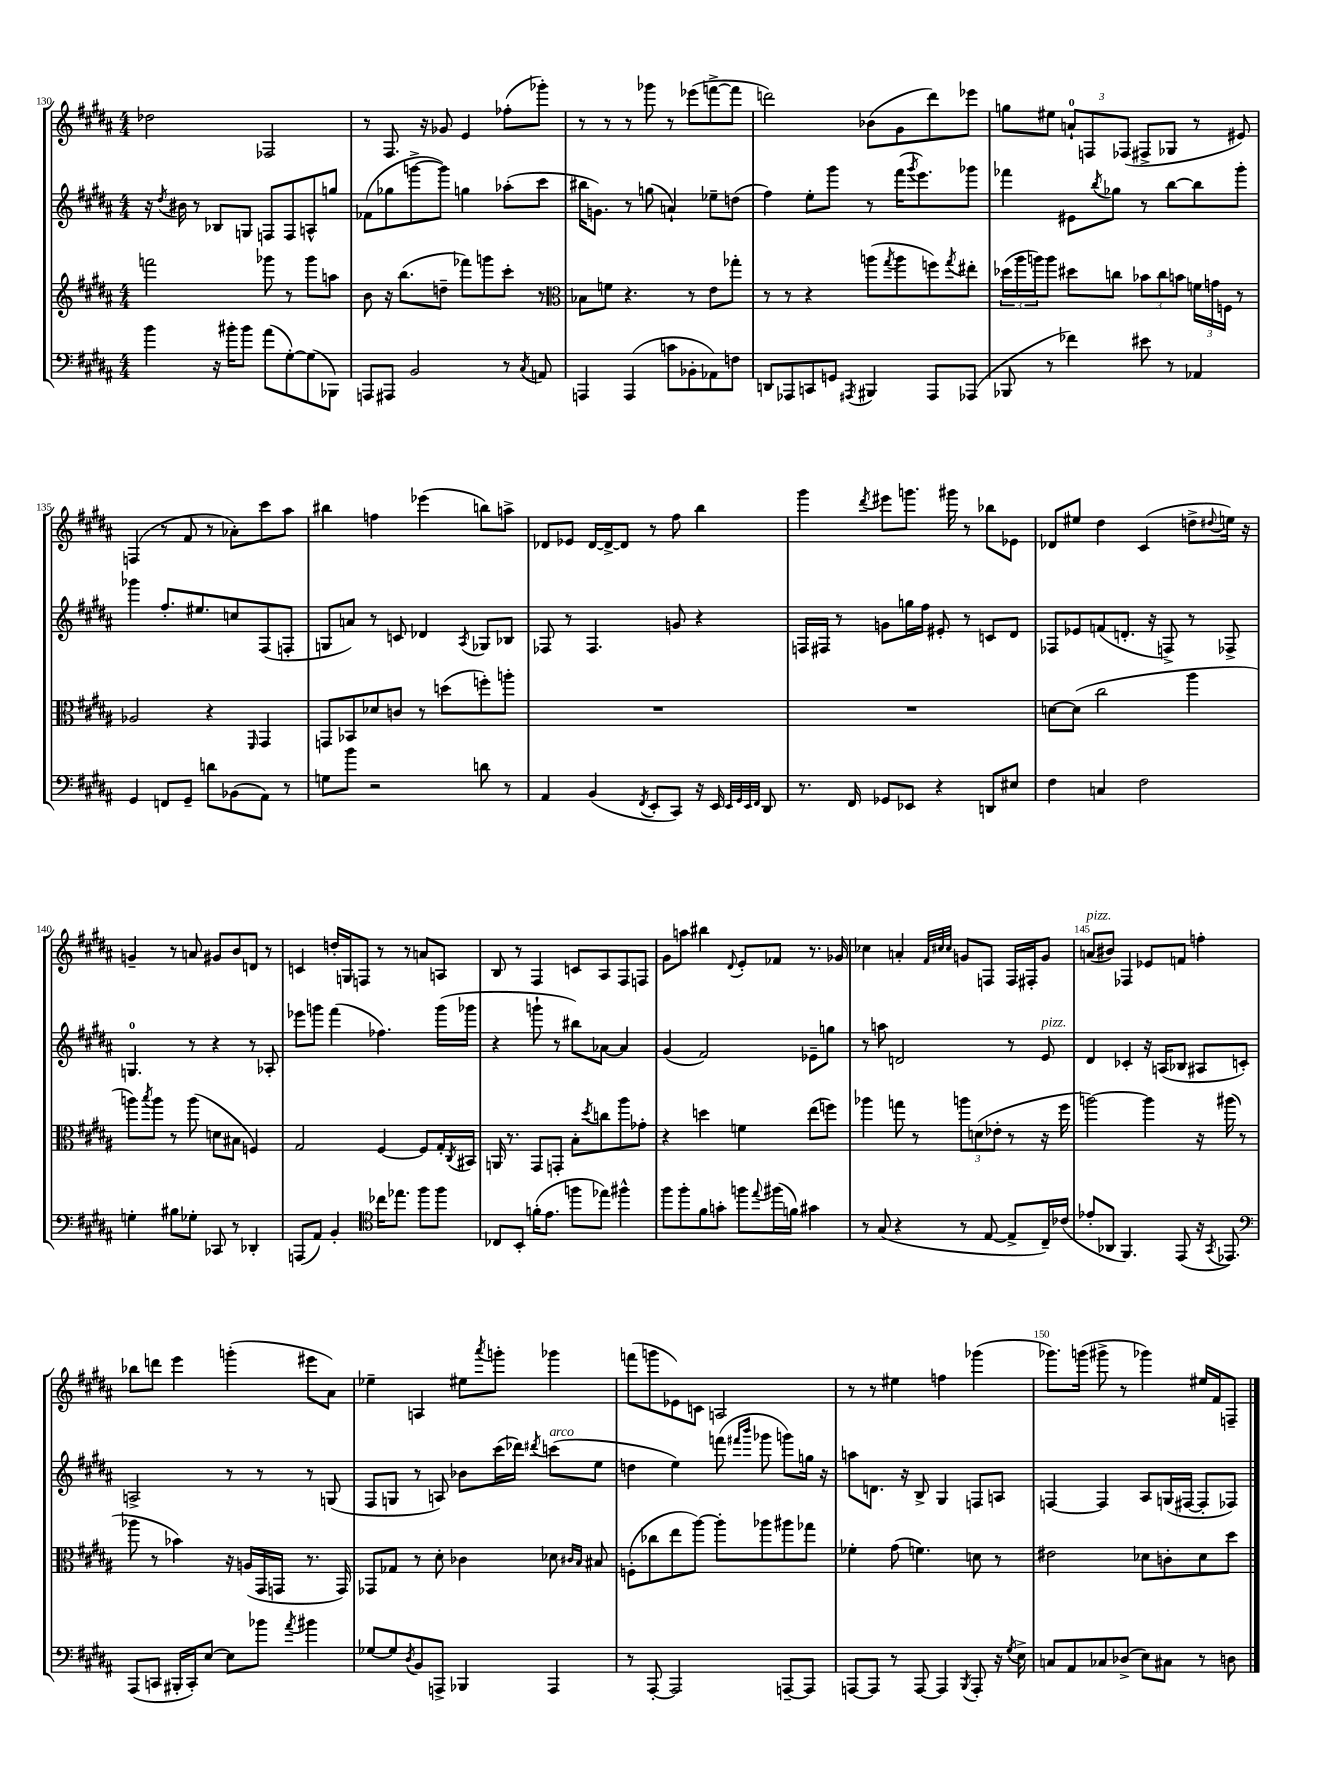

**kern	**kern	**kern	**kern
*part4	*part3	*part2	*part1
*staff4	*staff3	*staff2	*staff1
*clefF4	*clefG2	*clefG2	*clefG2
*k[f#c#g#d#a#]	*k[f#c#g#d#a#]	*k[f#c#g#d#a#]	*k[f#c#g#d#a#]
*M4/4	*M4/4	*M4/4	*M4/4
=130	=130	=130	=130
4b\	2fffn\	16r	2dd-X\
.	.	8qdd#/	.
.	.	16b#X\	.
.	.	8r	.
16r	.	8B-X/L	.
16b#X'\KL	.	.	.
8b#\J	.	8Gn/J	.
(8a#\L	8ggg-X\	8Fn/L	2F-X/
[8G#'\)	8r	8F/	.
(8G#\]	8ggg-\L	8An^^/	.
8BBB-X\J)	8aan\J	8ggn/J	.
=131	=131	=131	=131
8AAAn/L	8b\	(8f-X\L	8r
8AAA#X/J	16r	8gg-X\	8.F#/
.	(8.bb\L	.	.
2BB/	.	[8gggn^\	.
.	.	.	16r
.	8ddn~\J	8ggg\J])	8g-X/
.	8fff-X\L)	4ggn\	4e/
.	8gggn\	.	.
8r	8ccc#'\J	(8aa-X'\L	(8ff-X'\L
8qC#/	.	.	.
8AAn/	8r	8ccc#\J	8ggg-X'\J)
=132	=132	=132	=132
*	*clefC3	*	*
4AAAn/	8B-X\L	16bb#X\KL	8r
.	.	8.gn\J)	.
.	8fn\J	.	8r
(4AAA/	4.r	8r	8r
.	.	(8ggn\	8ggg-X\
8cn\L	.	4an`/)	8r
8BB-X'\	8r	.	(8eee-X\L
8AA-X\)	8e\L	8ee-X~\L	[8fffn^\
8Fn\J	8gg-X'\J	(8ddn\J	8fff\J]
=133	=133	=133	=133
8DDn/L	8r	4ff#\)	2dddn\)
8AAA-X/	8r	.	.
8CCn/	4r	8ee'\L	.
8GGn/J	.	8ggg#\J	.
8qAAA#X/	.	.	.
4BBB#X/	(8aan\L	8r	(8b-X\L
.	8qgg#/	.	.
.	8aa\	(16fff#\KL	8g#\
.	.	8qggg#/	.
.	.	8.eee\)	.
8AAA#/L	8ffn\)	.	8ddd\)
.	8qgg#/	.	.
(8AAA-X/J	8ee#X'\J	8ggg-X\J	8eee-X\J
=134	=134	=134	=134
8BBB-X/	(24dd-X\LL	4fff-X\	8ggn\L
.	24aa#\	.	.
.	24aan\J)	.	.
8r	8aa\J	.	8ee#X\J
4f-X\)	8dd#X\L	8e#X\L	12an`/L
.	.	.	12Fn/
.	.	8qbb/	.
.	8ccn\J	8gg-X\J	.
.	.	.	(12F-X/J
8e#X\	12b-X\L	8r	8F#X^/L
.	12cc\	.	.
8r	.	[8bb\L	8G-X/J
.	12bn\J	.	.
4AA-X/	24fn\LL	8bb\]	8r
.	24gn\	.	.
.	24Fn\JJ	.	.
.	8r	8ggg#'\J	8e#X/)
!!LO:LB:g=z
=135	=135	=135	=135
4GG#/	2A-X/	4ggg-X\	(4Fn/
8FFn/L	.	8.ff#'/L	8r
8GG#~/J	.	.	8f#/
.	.	8.ee#X/	.
8dn\L	4r	.	8r
(8BB-X\	.	8ccn/	8a-X'\L)
.	16qqFF#/	.	.
8AA#\J)	4GG#/	(8F#/	8ccc#\
8r	.	8Fn'/J	8aa#\J
=136	=136	=136	=136
8Gn\L	8GGn/L	8Gn/L	4bb#X\
8b\J	8BB-X/	8an/J)	.
2r	8d-X/	8r	4ffn\
.	8cn/J	8cn/	.
.	8r	4d-X/	(4eee-X\
.	(8ddn\L	.	.
.	.	8qA#/	.
8dn\	8ffn'\)	8G-X/L	8bbn\L)
8r	8aan'\J	8B-X/J	8aan^\J
=137	=137	=137	=137
4AA#/	1r	8F-X/	8d-X/L
.	.	8r	8e-X/J
(4BB/	.	4.F-/	[16d-/LL
.	.	.	16d-^/J_
.	.	.	8d-/J]
8qFF#/	.	.	.
8EE'/L	.	.	8r
8CC#/J)	.	8gn/	8ff#\
16r	.	4r	4bb\
16EE/	.	.	.
32qqEE/LLL	.	.	.
32qqGG#/	.	.	.
32qqEE/	.	.	.
32qqFF#/JJJ	.	.	.
8DD#/	.	.	.
=138	=138	=138	=138
8.r	1r	16Fn/LL	4ggg#\
.	.	16F#X/JJ	.
.	.	8r	.
16FF#/	.	.	.
.	.	.	8qddd#/
8GG-X/L	.	8gn\L	8eee#X\L
8EE-X/J	.	16ggn\L	8.gggn\J
.	.	16ff#\JJ	.
4r	.	8e#X'/	.
.	.	.	16ggg#X\
.	.	8r	8r
8DDn/L	.	8cn/L	8bb-X\L
8E#X/J	.	8d#/J	8e-X\J
=139	=139	=139	=139
4F#\	[8dn\L	8F-X/L	8d-X/L
.	(8d\J]	8e-X/	8ee#X/J
4Cn/	2cc#\	(8fn/	4dd#\
.	.	8.dn'/J	.
2F#\	.	.	(4c#/
.	.	16r	.
.	.	8Fn^/)	.
.	4aa#\	8r	8ddn^\L
.	.	.	8qqdd#X/
.	.	8F-X^/	16een\Jk)
.	.	.	16r
!!LO:LB:g=z
=140	=140	=140	=140
4Gn'\	8aan\L)	4.Gn/	4gn~/
.	8qbb/	.	.
.	8aa\J	.	.
8B#X\L	8r	.	8r
8G-X'\J	(8aa\	8r	8an/
8CC-X/	8dn\L	4r	8g#X/L
8r	8B#X\J	.	8b/
4DD-X'/	4Fn/)	8r	8dn/J
.	.	8A-X'/	8r
=141	=141	=141	=141
(8AAAn/L	2G#/	8eee-X\L	4cn/
8AA#/J)	.	8gggn\J	.
4BB'/	.	(4fff#\	16ddn'/LL
.	.	.	16Gn/J
.	.	.	8Fn/J
*clefC4	*	*	*
16cc-X\KL	[4F#/	4.ff-X\)	8r
8.ee-X\J	.	.	.
.	.	.	8r
8ff#\L	8F#/L]	.	8an/L
8ff#\J	16G#'/L	(16ggg\LL	8An/J
.	8qC#/	.	.
.	16BB#X/JJ	16ggg-X\JJ	.
=142	=142	=142	=142
8C-X/L	16AAn/	4r	8B/
.	8.r	.	.
8BB'/J	.	.	8r
(16fn'\KL	8GG#/L	8gggn`\	4F#/
8.e\J	.	.	.
.	8GGn'/J	8r	.
8ffn\L	8B'\L	8bb#X\L)	8cn/L
.	8qdd#/	.	.
8ee-X\J)	8ccn\	[8a-X\J	8A#/
4ff#X^^\	8aa#\	4a-/]	8F#/
.	8g-X'\J	.	8Fn/J
=143	=143	=143	=143
8ff#\L	4r	(4g#/	8g#\L
8ff#'\	.	.	8aan\J
8f#\	4ddn\	2f#/)	4bb#X\
8gn'\J	.	.	.
.	.	.	8qqd#/
8ffn\L	4fn\	.	8e'/L
8qqee/	.	.	.
(16ff#X\L	.	.	8f-X/J
16fn\JJ)	.	.	.
4g#X\	(8ee\L	8e-X~\L	8.r
.	8ffn\J)	8ggn\J	.
.	.	.	16g-X/
=144	=144	=144	=144
8r	4aa-X\	8r	4cc-X\
(8G#/	.	8aan\	.
4r	8ggn\	2dn/	4an'/
.	8r	.	.
.	.	.	32qqf#/LLL
.	.	.	32qqcc#X/
.	.	.	32qqcc#/JJJ
8r	12aan\L	.	8gn/L
.	(12dn\	.	.
[8E/	.	.	8Fn/J
.	12e-X'\J	.	.
8E^/L]	8r	8r	16F/LL
.	.	.	16F#X'/J
!	!	!LO:TX:a:i:t=pizz.	!
16C#~/L)	16r	8e/	8g/J
(16c-X/JJ	16ff#\	.	.
=145	=145	=145	=145
!	!	!	!LO:TX:a:i:t=pizz.
8e-X'/L	[2aan\)	4d#/	(8an/L
8AA-X/J	.	.	8b#X/J)
4.FF#/)	.	4c-X'/	4F-X/
.	4aa\]	16r	8e-X/L
.	.	(16An/KL	.
(8EE/	.	8B-X/J	8fn/J
16r	16r	8A#X/L	4ffn'\
8qGG#/	.	.	.
8.EE-X/)	(16aa#X\	.	.
.	8r	8cn'/J)	.
!!LO:LB:g=z
=146	=146	=146	=146
*clefF4	*	*	*
(8AAA#/L	8aa-X\	2An^/	8bb-X\L
8CCn/J	8r	.	8dddn\J
16BBB#X'/LL	4b-X\)	.	4eee\
16CC'/J)	.	.	.
[8E/J	.	.	.
8E\L]	16r	8r	(4gggn'\
.	(16An/LL	.	.
8b-X\J	16GG#/	8r	.
.	16GGn/JJ	.	.
8qa#/	.	.	.
4b#X\	8.r	8r	8eee#X\L
.	.	(8Gn/	8a#\J)
.	16GG/)	.	.
=147	=147	=147	=147
[8G-X/L	8GG-X/L	8F#/L	4ee-X~\
8G-/]	8G-X/J	8Gn/J	.
8qD#/	.	.	.
8BB/	8r	8r	4An/
8AAAn^/J	8d#'\	8An/)	.
4BBB-X/	4c-X\	8b-X\L	8ee#X\L
.	.	.	8qaaa#/
.	.	(16ccc#\L	8gggn'\J
.	.	16ddd-X\JJ)	.
.	.	8qddd#X/	.
!	!	!LO:TX:a:i:t=arco	!
4AAA/	8d-X\	(8cccn\L	4ggg-X\
.	16qqc#X/LL	.	.
.	16qqB/JJ	.	.
.	8B#X/	8ee\J	.
=148	=148	=148	=148
8r	(8Fn'\L	4ddn\	(8fffn\L
[8AAA#'/	8cc-X\	.	8gggn\
2AAA#/]	8ee\	4ee\)	8e-X\)
.	[8aa#\J)	.	8cn\J
.	8aa#'\L]	(8fffn\	2An/
.	.	16qqfff#X/LL	.
.	.	16qqbbb/JJ	.
.	8aa-X\	8ggg-X\	.
[8AAAn~/L	8aa#X\	8gggn\L)	.
8AAA/J]	8gg-X\J	16ggn\Jk	.
.	.	16r	.
=149	=149	=149	=149
[8AAAn/L	4f-X'\	8aan\L	8r
8AAA/J]	.	8.dn\J	8r
8r	(8g#\	.	4ee#X\
.	.	16r	.
[8AAA/	4.fn\)	8B^/	.
4AAA/]	.	4G#/	4ffn\
8qBBB/	.	.	.
8AAA'/	8dn\	8Fn/L	(4ggg-X\
16r	8r	8An/J	.
8qG#/	.	.	.
16E^\	.	.	.
=150	=150	=150	=150
8Cn/L	2e#X\	[4Fn/	8.ggg-X\L)
8AA#/	.	.	.
.	.	.	(16gggn\Jk
8C-X/	.	4F/]	8ggg#X^\
(8D-X^/J	.	.	8r
8E\L)	8d-X\L	8A#/L	4ggg-X\)
8C#X\J	8cn'\	(16Gn/L	.
.	.	[16F#X/JJ	.
8r	8d-\	8F#'/L]	16ee#X/LL
.	.	.	16f#/J
8Dn\	8dd#\J	8F-X/J)	8Fn~/J
==	==	==	==
*-	*-	*-	*-
